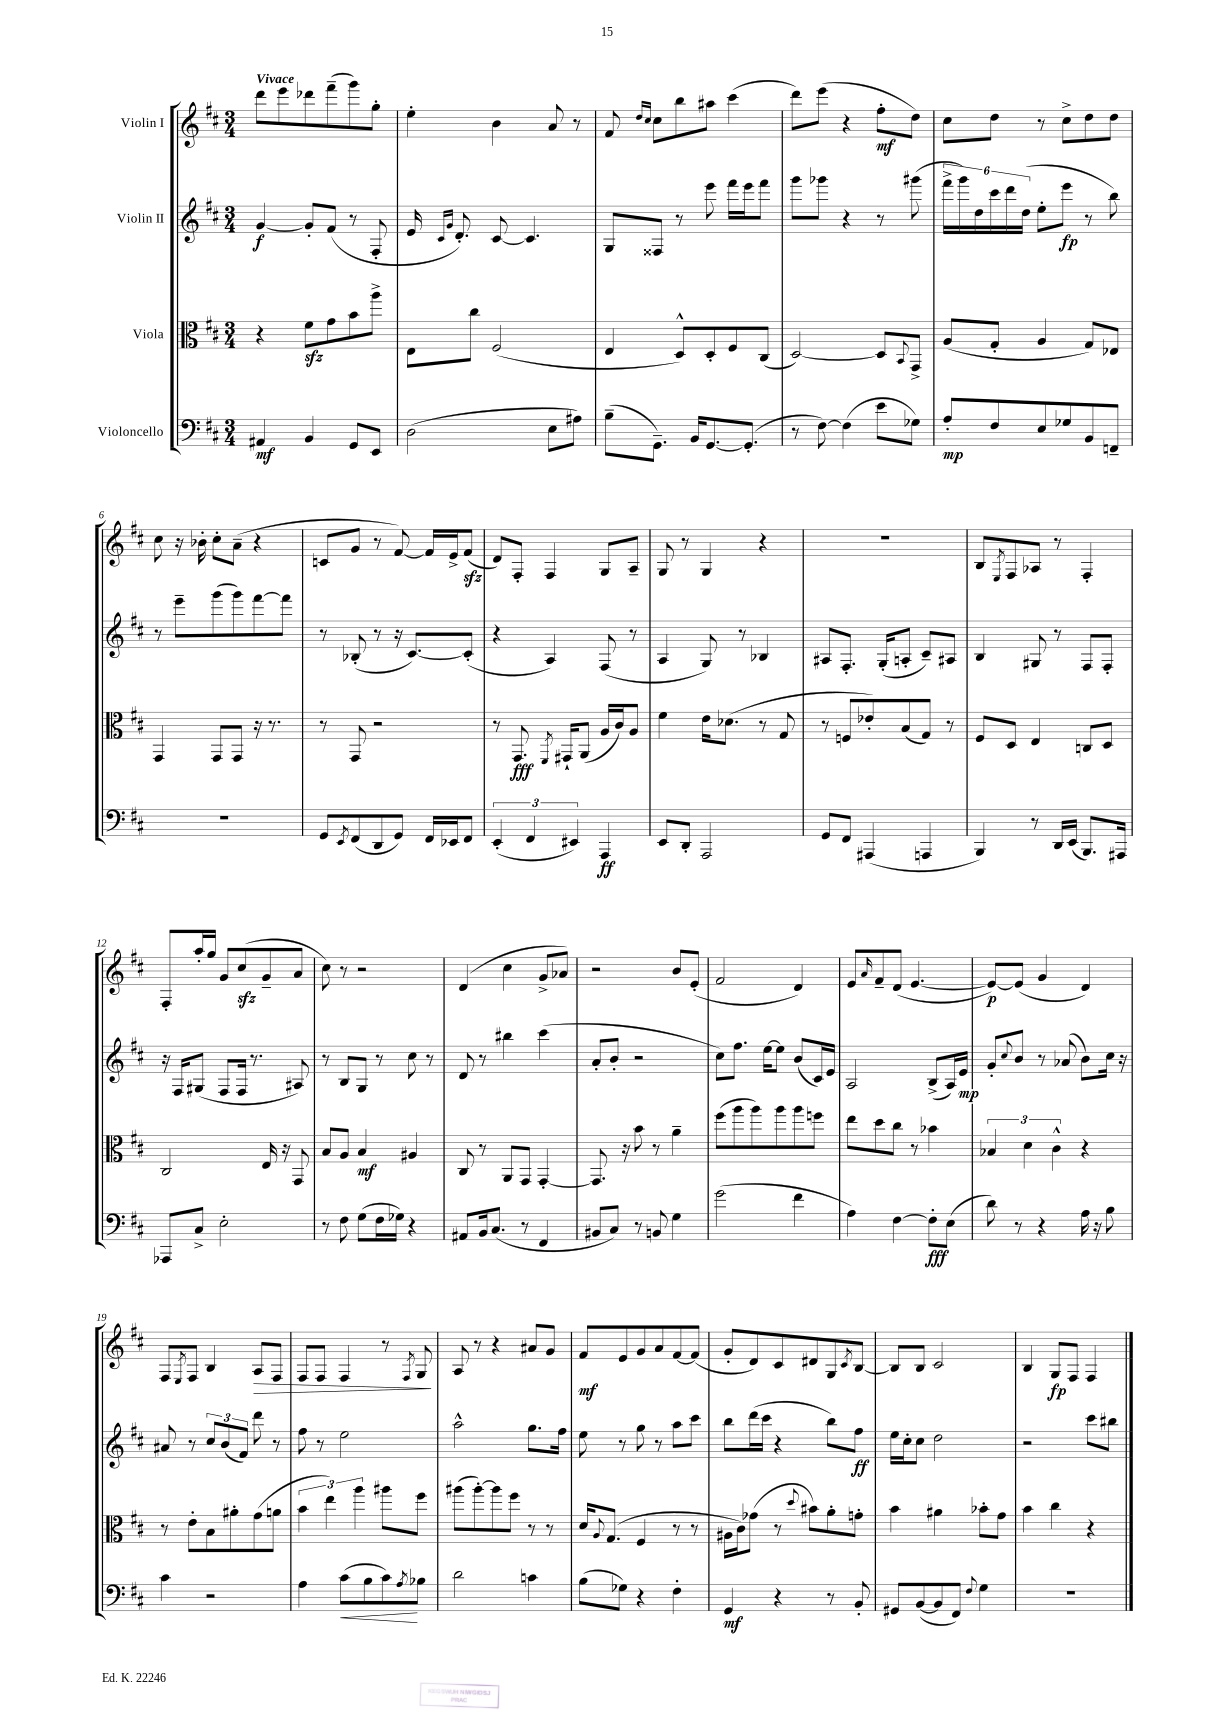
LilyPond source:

<<
\new StaffGroup <<
\new Staff = "s0" \with { instrumentName = "Violin I" } {
    \clef treble \key d \major \numericTimeSignature \time 3/4 \tempo "Vivace"
    d'''8 e'''8 des'''8 fis'''8--( g'''8) g''8-. |
    e''4-. b'4 a'8 r8 |
    fis'8 \grace { d''16 cis''16 } cis''8 b''8 ais''8 cis'''4( |
    d'''8) e'''8( r4 fis''8-.\mf d''8) |
    cis''8 d''8 r8 cis''8-> d''8 d''8 |
    cis''8 r16 bes'16-. cis''8-. a'8--( r4 |
    c'8 g'8 r8 fis'8~) fis'16 e'16-> fis'8\sfz( |
    d'8) fis8-. fis4 g8 a8-- |
    g8 r8 g4 r4 |
    R2. |
    b8 \acciaccatura { e8 } fis8 aes8 r8 fis4-. |
    fis8-. a''16-. g''16 g'8 cis''8\sfz( g'8-- a'8 |
    cis''8) r8 r2 |
    d'4( cis''4 g'8-> aes'8) |
    r2 b'8 e'8-.( |
    fis'2 d'4) |
    e'8 \grace { a'16 } fis'8-- d'8( e'4.~ |
    e'8~\p) e'8( g'4 d'4) |
    fis8 \acciaccatura { e8 } fis8 b4 a8\> fis8 |
    fis8 fis8 fis4 r8 \acciaccatura { fis8 } g8\! |
    a8 r8 r4 ais'8 g'8 |
    fis'8\mf e'8 g'8 a'8 fis'8~ fis'8( |
    g'8-. d'8) cis'8 dis'8 g8 \acciaccatura { cis'8 } b8~ |
    b8 b8 cis'2 |
    b4 g8\fp fis8 fis4 \bar "|." |
}
\new Staff = "s1" \with { instrumentName = "Violin II" } {
    \clef treble \key d \major \numericTimeSignature \time 3/4
    g'4~\f g'8-. fis'8( r8 fis8-. |
    e'16 \grace { cis'16 g'16 } d'8.-.) cis'8~ cis'4. |
    g8 fisis8 r8 e'''8 fis'''16 e'''16 fis'''8 |
    g'''8 ges'''8 r4 r8 gis'''8( |
    \tuplet 6/4 { fis'''16-> g'''16) d''16 cis'''16 d'''16 d''16( } e''8-. e'''8\fp r8 b''8) |
    r8 e'''8-- g'''8( g'''8) fis'''8~ fis'''8 |
    r8 bes8-.( r8 r16 cis'8.~) cis'8-.( |
    r4 a4) fis8( r8 |
    a4 g8) r8 bes4 |
    ais8 fis8.-. g16-.( a8-. cis'8--) ais8 |
    b4 gis8 r8 fis8 fis8-. |
    r16 fis16 gis8( fis8 fis16 r8. ais8) |
    r8 b8 g8 r8 cis''8 r8 |
    d'8 r8 bis''4 cis'''4( |
    a'8-. b'8-. r2 |
    cis''8) fis''8. e''16~ e''8 b'8( cis'16) e'16 |
    a2 b8->( a16) e'16\mp |
    g'8-. \appoggiatura { cis''8 } b'8 r8 aes'8( b'8) cis''16 r16 |
    ais'8 r8 \tuplet 3/2 { cis''8 b'8( fis'8) } d'''8 r8 |
    fis''8 r8 e''2 |
    a''2-^ g''8. fis''16 |
    e''8 r8 g''8 r8 a''8 cis'''8 |
    b''8 d'''16( cis'''16 r4 b''8) fis''8\ff |
    e''16 cis''16-. cis''8 d''2 |
    r2 cis'''8 bis''8 \bar "|." |
}
\new Staff = "s2" \with { instrumentName = "Viola" } {
    \clef alto \key d \major \numericTimeSignature \time 3/4
    r4 fis'8\sfz g'8 b'8 a''8-> |
    e8 cis''8 fis2( |
    e4 d8-^) d8-. fis8 cis8( |
    d2~) d8 \appoggiatura { b,8 } g,8-> |
    a8( g8-. a4 g8) ees8 |
    g,4 g,8 g,8 r16 r8. |
    r8 g,8 r2 |
    r8 g,8.\fff \acciaccatura { fis,8 } gis,16-! a,8( a16 cis'16) a8 |
    fis'4 e'16 des'8.( r8 g8 |
    r8 f8 ees'8-.) b8( g8) r8 |
    fis8 d8 e4 c8 d8 |
    cis2 e16 r16 g,8 |
    b8 a8 b4\mf ais4 |
    cis8 r8 a,8 g,8 g,4~-. |
    g,8. r16 b'8 r8 a'4-- |
    fis''8( a''8 a''8) a''8 a''8 f''8 |
    e''8 d''8 cis''8 r8 bes'4 |
    \tuplet 3/2 { bes4 d'4 cis'4-^ } r4 |
    r8 e'8-. b8 ais'8-. g'8( a'8 |
    \tuplet 3/2 { b'4 e''4) a''4 } ais''8 fis''8 |
    ais''8( ais''8~-.) ais''8 fis''8 r8 r8 |
    d'16 \appoggiatura { a8 } g8.( fis4 r8 r8 |
    ais16 cis'16) ges'8( r8 \appoggiatura { d''8 } bis'8) a'8-. g'8-. |
    b'4 ais'4 bes'8-. g'8 |
    b'4 cis''4 r4 \bar "|." |
}
\new Staff = "s3" \with { instrumentName = "Violoncello" } {
    \clef bass \key d \major \numericTimeSignature \time 3/4
    ais,4\mf b,4 g,8 e,8 |
    d2( e8 ais8) |
    b8--( g,8.--) b,16 g,8.~ g,8.-.( |
    r8 fis8~) fis4( e'8 ges8) |
    a8-.\mp fis8 e8 ges8 b,8 f,8-- |
    R2. |
    g,8 \acciaccatura { e,8 } fis,8( d,8 g,8) fis,16 ees,16 fis,8 |
    \tuplet 3/2 { e,4-.( fis,4 eis,4) } a,,4\ff |
    e,8 d,8-. a,,2 |
    g,8 fis,8 ais,,4( a,,4 |
    b,,4) r8 d,16 e,16( b,,8.) ais,,16 |
    aes,,8 cis8-> e2-. |
    r8 fis8 g8( fis16 ges16) r4 |
    ais,8 b,16 cis8.( r8 fis,4 |
    bis,8 cis8) r8 b,8 g4 |
    g'2( fis'4 |
    a4) fis4~ fis8-.\fff e8( |
    d'8) r8 r4 a16 r16 b8 |
    cis'4 r2 |
    a4 cis'8\<( b8 cis'8\!) \acciaccatura { a8 } bes8 |
    d'2 c'4 |
    b8( ges8) r4 fis4-. |
    g,4\mf r4 r8 b,8-. |
    gis,8 b,8~( b,8 fis,8) \appoggiatura { fis8 } g4 |
    R2. \bar "|." |
}
>>
>>
